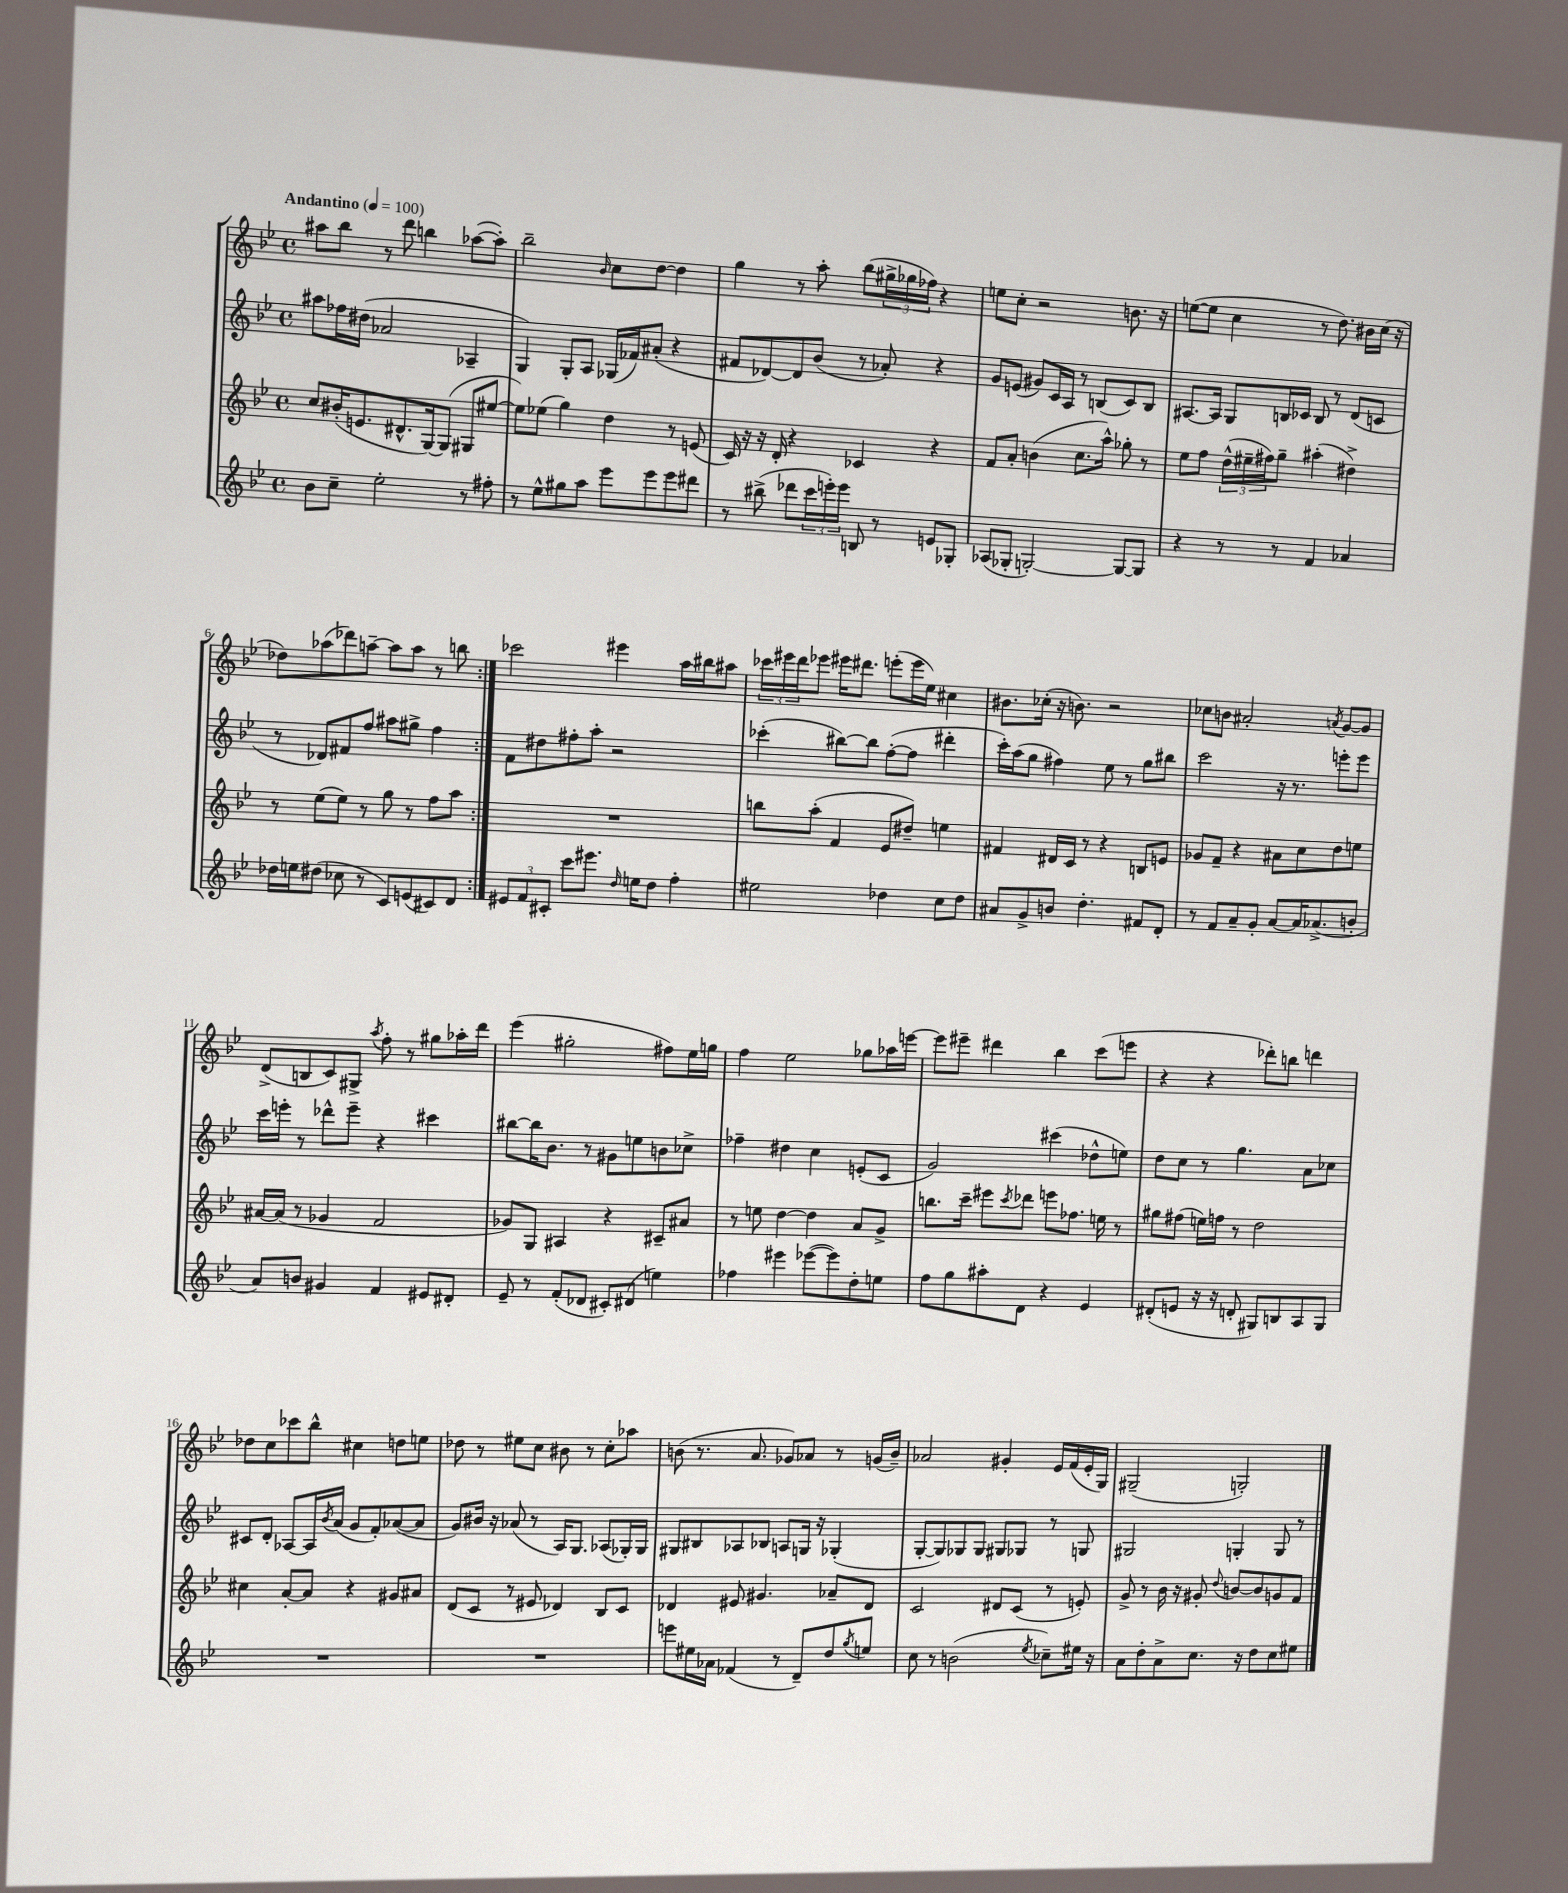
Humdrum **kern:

**kern	**kern	**kern	**kern
*staff4	*staff3	*staff2	*staff1
*clefG2	*clefG2	*clefG2	*clefG2
*k[b-e-]	*k[b-e-]	*k[b-e-]	*k[b-e-]
*M4/4	*M4/4	*M4/4	*M4/4
*met(c)	*met(c)	*met(c)	*met(c)
*MM100	*MM100	*MM100	*MM100
8b-	8cc	8aa#	8aa#
8cc~	(16b#'	16ff-	8bb-
.	8.e	(16dd#	.
2ee-'	.	2a-	8r
.	8.d#^^	.	8ddd
.	.	.	4bb
.	[16G)	.	.
.	(8G]	.	.
8r	8G#	4A-~	([8aa-
8ff#'	[8ee#	.	8aa-'])
=	=	=	=
8r	8ee#])	4G)	2bb-~
8ee-^^	(8ee-	.	.
8gg#	4gg)	8G'	.
8aa	.	8A	.
.	.	.	16qqb-
8eee-	4dd	(16G-	8cc
.	.	16f-)	.
8eee-	.	(8a#'	[8dd
8eee-	8r	4r	4dd]
8ddd#	(8e	.	.
=	=	=	=
8r	16c)	8f#	4gg
.	16r	.	.
(8bb#^	16r	[8d-)	.
.	16d'	.	.
8ddd-	4r	8d-]	8r
24ccc	.	(8b-	8aa'
24eee')	.	.	.
24eee	.	.	.
8B	4c-	8r	(8bb-
8r	.	8a-')	24gg#^
.	.	.	24gg-
.	.	.	24ff-)
8e	4r	4r	4r
8G-'	.	.	.
=	=	=	=
(8A-	8f	8g	8ee
8G-'	8a'	(8e	8cc'
[2G')	(4b	8g#)	2r
.	.	16c	.
.	.	16A	.
.	8.cc	8r	.
.	.	(8B	.
.	16aa^^)	.	.
8G_	8gg-'	8c)	8.b
8G]	8r	8B	.
.	.	.	16r
=	=	=	=
4r	8ee-	[8.A#	([8ee
.	8ff	.	8ee]
.	.	16A#]	.
8r	(24dd^^	8G	4cc
.	24ee#~	.	.
.	24ff#)	.	.
8r	8gg~	16B	.
.	.	16c-	.
4f	(4aa#'	8B	8r
.	.	8r	8.dd)
4a-	4dd#^)	(8d	.
.	.	.	16b#
.	.	8c	(16cc
.	.	.	16r
=	=	=	=
16dd-	8r	8r	8dd-)
16ee	.	.	.
(8dd#	(8ee-	8d-)	(8aa-
8cc-	8ee-)	8f#	8ddd-)
8r	8r	8ff	[8aa~
8c)	8gg	8aa#	8aa]
(8e	8r	8gg#^	8aa
8c#)	8ff	4ff	8r
8d	8aa	.	8bb
=:|!	=:|!	=:|!	=:|!
12e#	1r	8f	2ccc-
12f	.	.	.
.	.	8dd#	.
12c#'	.	.	.
8ccc	.	8ff#'	.
8.eee#	.	8aa'	.
.	.	2r	4eee#
16qqdd	.	.	.
16ee	.	.	.
8dd	.	.	.
4ff'	.	.	16aa
.	.	.	16bb#
.	.	.	8aa#
=	=	=	=
2ee#	8bb	(4ccc-'	24ccc-
.	.	.	24eee#
.	.	.	24ddd
.	(8aa'	.	8eee-
.	4f	[8bb#)	16eee#
.	.	.	8.ddd#
.	.	8bb#]	.
4dd-	8e-	([8ff'	(8eee'
.	8dd#~)	8ff]	16eee
.	.	.	16ee-)
8cc	4ee	4ddd#'	4cc#
8dd-	.	.	.
=	=	=	=
8a#	4f#	16ccc')	8.b#
.	.	(16aa	.
8g^	.	8gg	.
.	.	.	(16cc-'
8b	16d#	4ff#)	16r
.	16c	.	8.b)
4.dd'	8r	.	.
.	4r	8ee-	2r
.	.	8r	.
8f#	8B	8gg	.
8d'	8e	8bb#	.
=	=	=	=
8r	8g-	2ccc	8cc-
8f	8f~	.	8b
8a~	4r	.	2a#'
8g'	.	.	.
[8a	8a#	16r	.
.	.	8.r	.
16a]	8cc	.	.
(8.a-^	.	.	.
.	.	.	8qa
.	8dd	8eee'	[8g
8b'	8ee	8eee	8g]
=	=	=	=
8a)	[16a#	16ccc	(8d^
.	(16a#]	16eee'	.
8b	8r	8r	8B
4g#	4g-	8ddd-^^	8c)
.	.	8eee~	8G#^
.	.	.	8qaa
4f	2f	4r	8ff'
.	.	.	8r
8e#	.	4ccc#	8gg#
8d#'	.	.	16aa-'
.	.	.	16ddd
=	=	=	=
8e-~	8g-)	[8bb#	(4eee-
8r	8G	16bb#]	.
.	.	8.b-	.
(8f'	4A#	.	2gg#'
8d-	.	8r	.
8c#')	4r	8g#	.
(8d#	.	8ee	.
4ee)	8c#~	8b	8ff#)
.	8a#	8cc-^	16ee-
.	.	.	16gg
=	=	=	=
4ff-	8r	4ff-~	4ff
.	8ee	.	.
4eee#	[4dd	4dd#	2ee-
([8eee-	4dd]	4cc	.
8eee-])	.	.	.
8dd'	8a	(8e'	8gg-
8ee	8g^	8c	16aa-
.	.	.	[16eee
=	=	=	=
8ff	8.bb	2g)	8eee]
8gg	.	.	8eee#~
.	16ccc~	.	.
8aa#'	8eee#	.	4ddd#
.	8qccc	.	.
8d	8ddd-	.	.
4r	8eee	(4ccc#	4bb-
.	8.ff-	.	.
4e-	.	8dd-^^	(8ccc
.	16ee	.	.
.	8r	8ee)	8eee
=	=	=	=
(8d#'	8gg#	8dd	4r
8e	(8ff#	8cc	.
16r	16ee)	8r	4r
16r	16ff	.	.
8d'	8r	4.gg	.
8G#)	2dd	.	8ddd-')
8B	.	.	8bb
8A	.	8a	4ddd
8G#	.	8cc-	.
=	=	=	=
1r	4cc#	8c#	8dd-
.	.	8d'	8cc
.	[8a'	[8A-	8ccc-
.	8a]	16A-]	8bb-^^
.	.	8qb-	.
.	.	(16a	.
.	4r	8g	4cc#
.	.	8f')	.
.	8g#	([8a-	8dd
.	8a#	8a-]	8ee
=	=	=	=
1r	(8d	8g)	8dd-
.	8c	16b#	8r
.	.	16r	.
.	8r	(8a-	8ee#
.	8e#	8r	8cc
.	4d-)	16A)	8b#
.	.	8.G	.
.	.	.	8r
.	8B-	(8A-	8cc'
.	8c	16G-')	8aa-
.	.	16G-	.
=	=	=	=
8eee	4d-	8G#	(8b
16ee#	.	8B#	8.r
16a-	.	.	.
(4f-	8e#	8A-	.
.	.	.	8.a
.	4.g#	8B-	.
8r	.	8A	8g-)
8d~)	.	16G	8a-
.	.	16r	.
8dd	8a-~	(4G-'	8r
8qgg	.	.	.
8ee	8d-	.	(16g
.	.	.	16b~)
=	=	=	=
8cc	2c	[8G'	2a-
8r	.	8G])	.
(2b	.	8G-	.
.	.	8G-	.
.	8d#	8G#	4g#'
.	(8c	8G-	.
8qee-	.	.	.
8cc-~)	8r	8r	16e-
.	.	.	(16f
16ee#	8e')	8G	16e-'
16r	.	.	16G)
=	=	=	=
8a	8g^	2G#	(2G#~
8dd'	8r	.	.
8a^	16b-	.	.
.	16r	.	.
8.cc	8g#'	.	.
.	8qqdd	.	.
.	[8b	4G'	2G')
16r	.	.	.
8dd	8b]	.	.
8cc	8g	8G	.
8ee#	8f	8r	.
==	==	==	==
*-	*-	*-	*-
